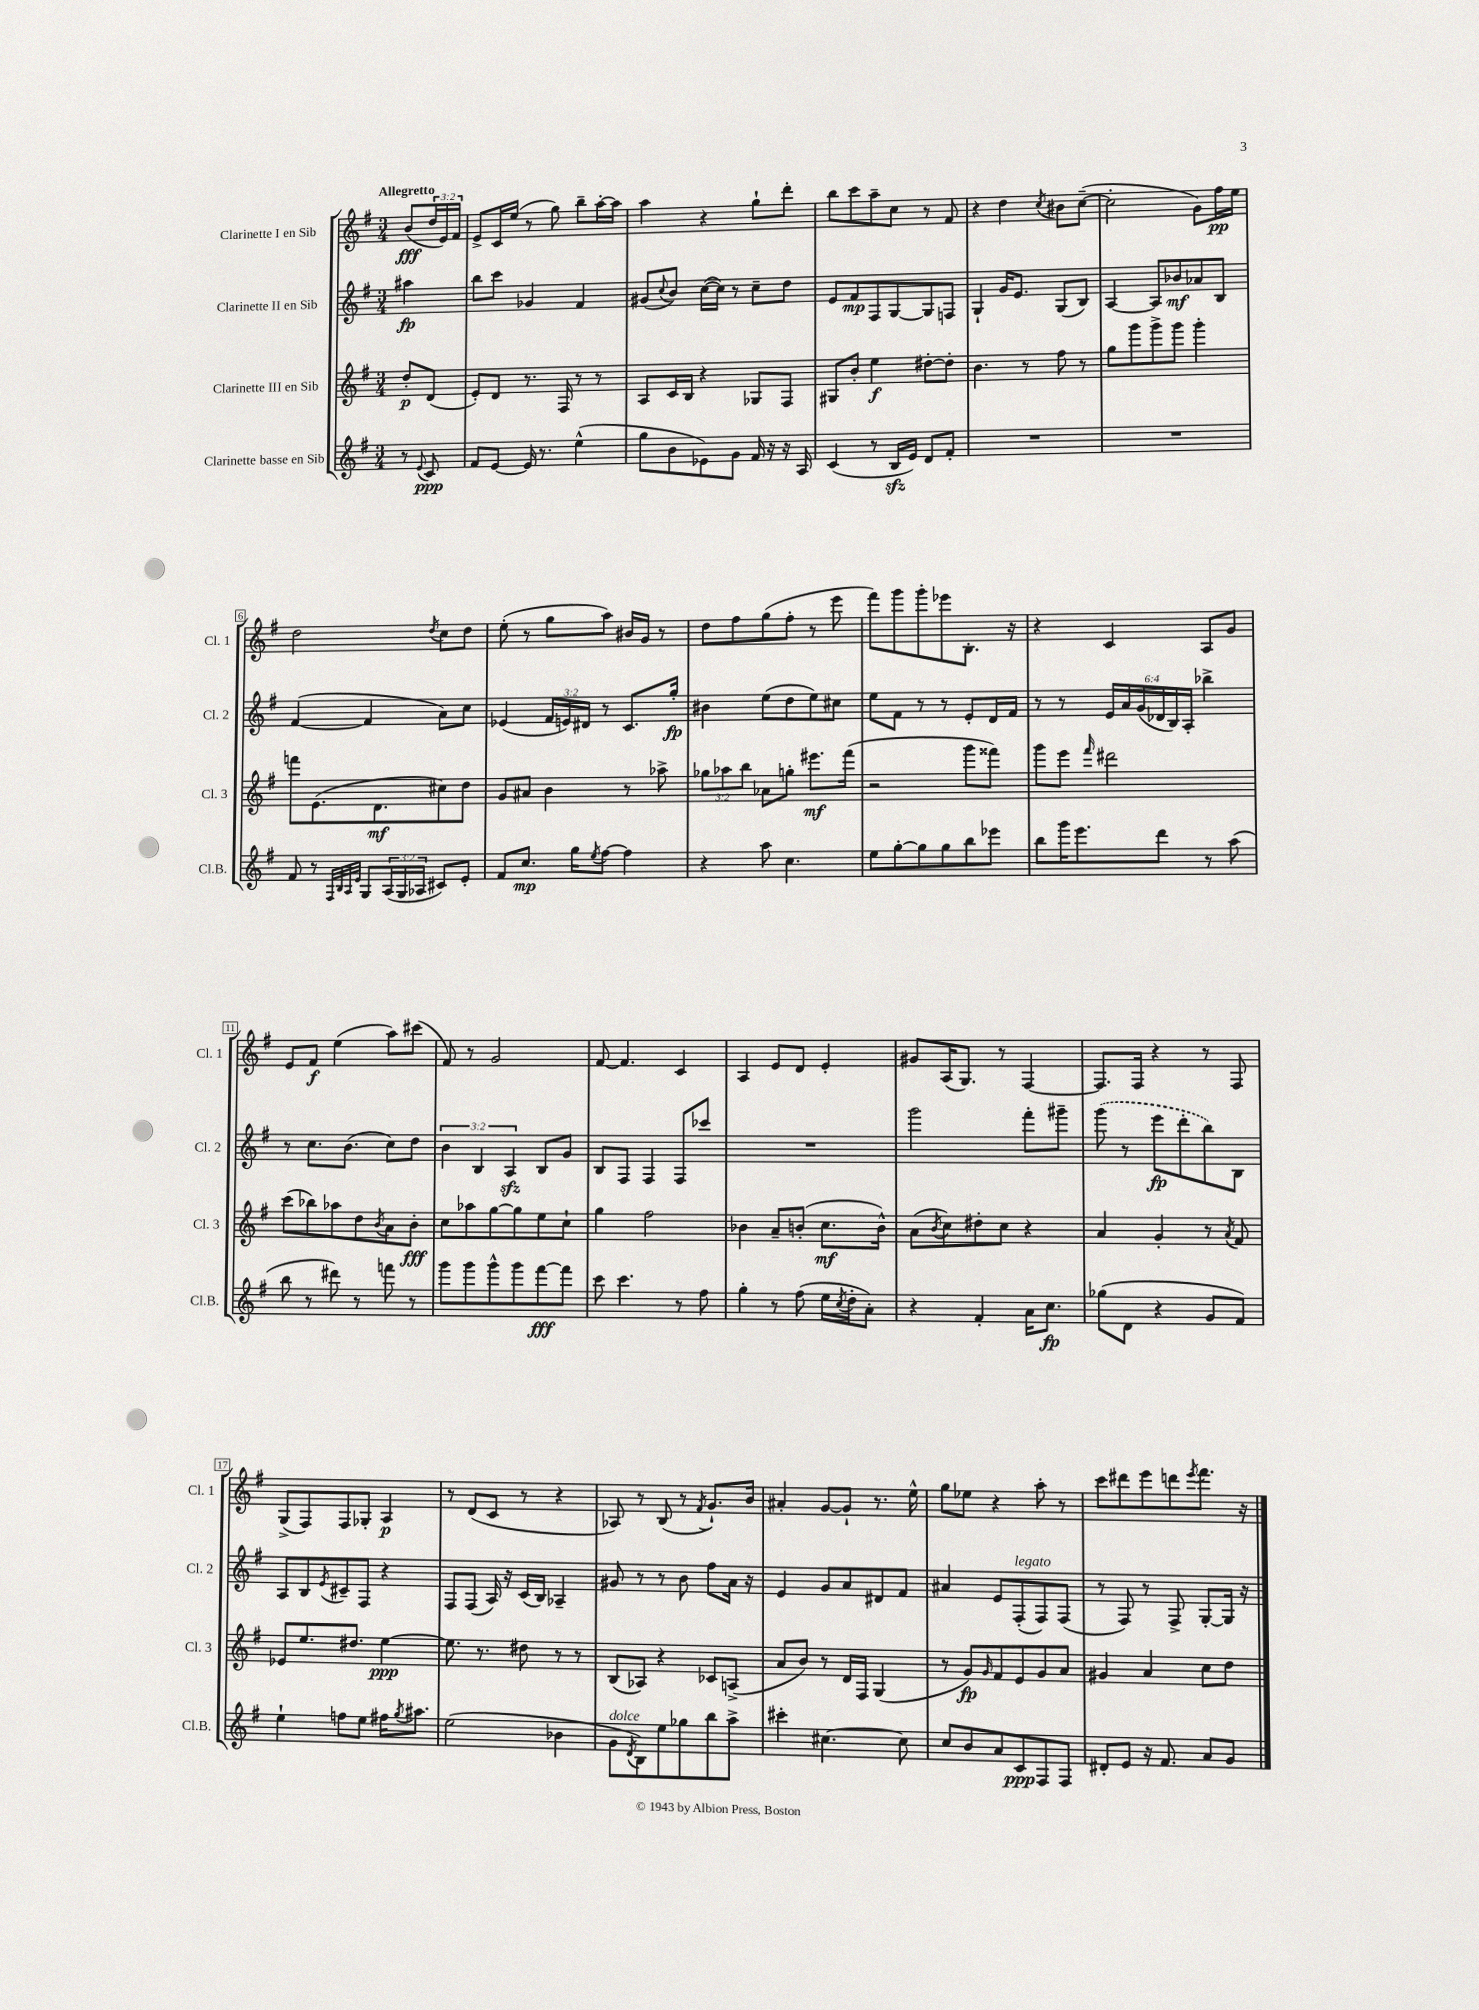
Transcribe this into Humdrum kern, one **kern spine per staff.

**kern	**kern	**kern	**kern
*staff4	*staff3	*staff2	*staff1
*clefG2	*clefG2	*clefG2	*clefG2
*k[f#]	*k[f#]	*k[f#]	*k[f#]
*M3/4	*M3/4	*M3/4	*M3/4
8r	8dd'	4aa#	(8b
8qqe	.	.	.
8c	(8d	.	24dd
.	.	.	24e)
.	.	.	24f#
=	=	=	=
8f#	8e')	8bb	8e^
[8e	8d	8ccc	16c
.	.	.	(16ee
16e]	8.r	4g-	8r
8.r	.	.	.
.	.	.	8gg)
.	16F#	.	.
(4ee^^	8r	4f#	8bb~
.	8r	.	[16aa'
.	.	.	16aa]
=	=	=	=
8gg	8A	(8g#	4aa
.	.	8qqcc	.
8b	16c	8b)	.
.	16B	.	.
8e-)	4r	([16cc	4r
.	.	16cc])	.
8g	.	8r	.
16f#	8G-	8cc~	8gg`
16r	.	.	.
16r	8F#	8dd	8ddd'
16A	.	.	.
=	=	=	=
(4c	8G#	8e	8bb
.	8b'	8f#	8ccc
8r	4ee	8F#	8aa~
16B	.	[8G	8cc
16e)	.	.	.
8d	[8dd#'	8G]	8r
8f#'	8dd#']	8F	8f#
=	=	=	=
2.r	4.b	4G`	4r
.	.	16g	4dd
.	.	8.e	.
.	8r	.	.
.	.	.	8qcc
.	8ff#	(8G	8b#
.	8r	8B)	([8cc~
=	=	=	=
2.r	8gg	[4A	2cc']
.	8ggg	.	.
.	8ggg^	8A]	.
.	8ggg	8b-	.
.	4ggg'	8a-	8g)
.	.	8B	16ff#
.	.	.	16ee
=	=	=	=
8f#	8fff	([4f#	2dd
8r	(8.e	.	.
32qqF#	.	.	.
32qqB	.	.	.
32qqA	.	.	.
32qqe	.	.	.
8G	.	4f#]	.
.	8.d	.	.
(24A	.	.	.
24G	.	.	.
24A-	.	.	.
.	.	.	8qdd
8c#)	8cc#)	8a)	8cc
8e'	8dd	8cc	8dd
=	=	=	=
8f#	8g	(4e-	(8ee'
8.cc	8a#	.	8r
.	4b	24f#	8gg
.	.	24e)	.
16gg	.	.	.
.	.	24d#	.
8qee	.	.	.
[8ff#	.	8r	8aa)
4ff#]	8r	8.c	16b#
.	.	.	16g
.	8aa-^	.	8r
.	.	16gg'	.
=	=	=	=
4r	12gg-	4b#	8dd
.	12aa-	.	.
.	.	.	8ff#
.	12bb	.	.
8aa	8a-	(8ee	(8gg
4.cc	8gg'	8dd	8ff#'
.	8.eee#	8ee)	8r
.	.	8cc#	8eee
.	(16fff#	.	.
=	=	=	=
8ee	2r	8ee	8fff#)
[8gg'	.	8f#	8ggg
8gg]	.	8r	8ggg'
8gg	.	8r	8eee-
8bb	8ggg	8e'	8.B'
8eee-	8fff##)	16d	.
.	.	16f#	16r
=	=	=	=
8bb	8ggg	8r	4r
16ggg	8eee	8r	.
8.eee	.	.	.
.	16qqfff#	.	.
.	2ddd#	24e	4c
.	.	24a	.
.	.	(24g	.
8ddd	.	24d-	.
.	.	24B)	.
.	.	24A'	.
8r	.	4bb-^	8A
(8aa	.	.	8g
=	=	=	=
8bb	(8ccc	8r	8e
8r	8bb-)	8.cc	8f#
8ddd#)	8aa-	.	(4ee
.	.	(8.b	.
8r	8dd	.	.
.	8qb	.	.
8fff	8a	8cc)	8aa)
8r	8b'	8dd	(8ccc#
=	=	=	=
8ggg	8cc	6b	8f#)
8ggg	8aa-	.	8r
.	.	6B	.
8ggg^^	[8gg	.	2g
.	.	6A	.
8ggg	8gg]	.	.
[8fff#	8ee	8B	.
8fff#]	8cc`	8g	.
=	=	=	=
8ccc	4gg	8B	[8f#
4.ccc	.	8F#	4.f#]
.	2ff#	4F#	.
8r	.	8F#	4c
8ff#	.	8ccc-	.
=	=	=	=
4gg'	4b-	2.r	4A
8r	8a~	.	8e
(8ff#	(8b'	.	8d
16ee	8.cc	.	4e'
8qcc	.	.	.
16dd'	.	.	.
8a')	.	.	.
.	16b^^)	.	.
=	=	=	=
4r	(8a	2ggg	8g#
.	8qb	.	.
.	8cc)	.	(16A
.	.	.	8.G)
4f#'	8dd#'	.	.
.	8cc	.	8r
16a	4r	8fff#'	[4F#
8.cc	.	.	.
.	.	8ggg#~	.
=	=	=	=
(8gg-	4a	(8ggg	8.F#]
8d	.	8r	.
.	.	.	16F#
4r	4g'	8eee	4r
.	.	8ddd'	.
8g	8r	8bb)	8r
.	8qa	.	.
8f#)	8f#	8B	8F#
=	=	=	=
4ee`	8e-	8A	(8G^
.	8.ee	8B	8F#)
.	.	8qe	.
8ff	.	8c#~	8F#
.	8.dd#	.	.
8ee	.	8F#	8G-'
16ff#	[4ee	4r	4A
8qgg	.	.	.
8.aa#	.	.	.
=	=	=	=
(2ee	8.ee]	8F#	8r
.	.	(8F#	(8d
.	8.r	.	.
.	.	16A)	8c
.	.	16r	.
.	8dd#	(16c	8r
.	.	16B)	.
4b-	8r	4A-~	4r
.	8r	.	.
=	=	=	=
8g	(8B	8g#	8A-)
8qd	.	.	.
8B)	8A-)	8r	8r
8ee	4r	8r	(8B
8gg-	.	8b	8r
.	.	.	8qf#
8bb	8c-	8ff#	8.g`)
8aa^	(8A^	16a	.
.	.	16r	16b
=	=	=	=
4ccc#'	8a	4e	4a#'
.	8b)	.	.
[4.cc#	8r	8g	[8g
.	16d	8a	8g`]
.	16F#	.	.
.	(4G	8d#	8.r
8cc#]	.	8f#	.
.	.	.	16ee^^
=	=	=	=
8cc	8r	4a#	8gg
8b	8g)	.	8ee-
.	16qqg	.	.
8a	8f#	8e	4r
8c	8e	(8F#'	.
8F#	8g	8F#)	8aa'
8F#	8a	(8F#	8r
=	=	=	=
8d#'	4g#	8r	8ccc
8e	.	8F#)	8ddd#
16r	4a	8r	8eee
8.f#	.	.	.
.	.	8F#^	8ddd
.	.	.	8qeee
8a	8cc	[8G'	8.fff#
8g	8dd	16G]	.
.	.	16r	16r
==	==	==	==
*-	*-	*-	*-
